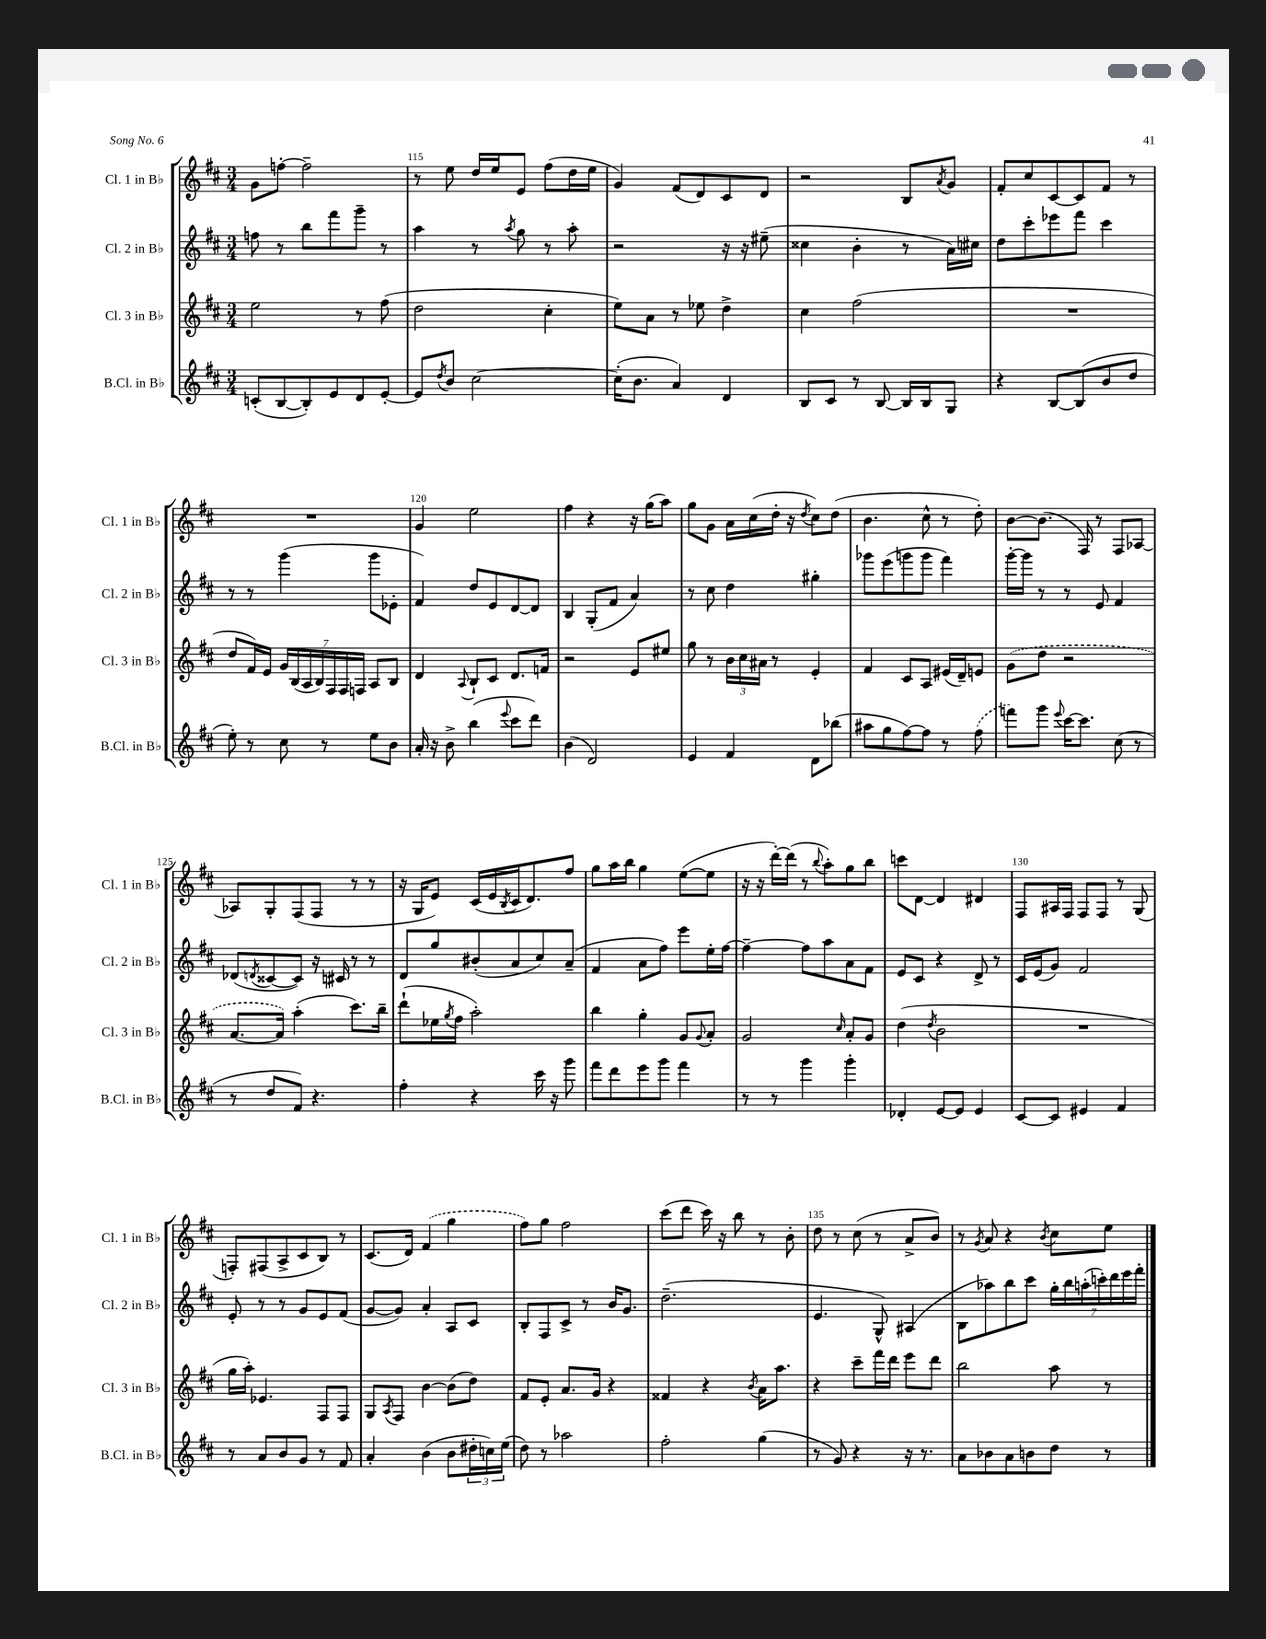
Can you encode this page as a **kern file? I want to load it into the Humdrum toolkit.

**kern	**kern	**kern	**kern
*part4	*part3	*part2	*part1
*staff4	*staff3	*staff2	*staff1
*I"B.Cl. in B♭	*I"Cl. 3 in B♭	*I"Cl. 2 in B♭	*I"Cl. 1 in B♭
*I'B.Cl. in B♭	*I'Cl. 3 in B♭	*I'Cl. 2 in B♭	*I'Cl. 1 in B♭
*clefG2	*clefG2	*clefG2	*clefG2
*k[f#c#]	*k[f#c#]	*k[f#c#]	*k[f#c#]
*M3/4	*M3/4	*M3/4	*M3/4
=114	=114	=114	=114
(8cn'/L	2ee\	8ffn\	8g\L
[8B/	.	8r	[8ffn'\J
8B'/])	.	8bb\L	2ff~\]
8e/	.	8fff#\	.
8d/	8r	8ggg~\J	.
[8e'/J	(8ff#\	8r	.
=115	=115	=115	=115
8e/L]	2dd\	4aa\	8r
8qdd/	.	.	.
8b/J	.	.	8ee\
[2cc#\	.	8r	16dd/LL
.	.	.	16ee/J
.	.	8qaa/	.
.	.	8gg\	8e/J
.	4cc#'\	8r	(8ff#\L
.	.	8aa'\	16dd\L
.	.	.	16ee\JJ
=116	=116	=116	=116
(16cc#'\KL]	8ee\L)	2r	4g/)
8.b\J	.	.	.
.	8a\J	.	.
4a/)	8r	.	(8f#/L
.	8ee-X\	.	8d/)
4d/	4dd^\	16r	8c#/
.	.	16r	.
.	.	(8ee#X~\	8d/J
=117	=117	=117	=117
8B/L	4cc#\	4cc##X\	2r
8c#/J	.	.	.
8r	(2ff#\	4b'\	.
[8B/	.	.	.
16B/LL]	.	8r	8B/L
16B/J	.	.	.
.	.	.	8qa/
8G/J	.	16a\LL)	8g/J
.	.	16cc#X\JJ	.
=118	=118	=118	=118
4r	2.r	8dd\L	8f#'/L
.	.	8ccc#'\	8cc#/
[8B/L	.	8eee-X\	[8c#/
(8B/]	.	8fff#\J	8c#/]
8b/	.	4ccc#\	8f#/J
8dd/J	.	.	8r
!!LO:LB:g=z
=119	=119	=119	=119
8ee'\)	8dd/L	8r	2.r
8r	16f#/L)	8r	.
.	16e/JJ	.	.
8cc#\	28g/LL	(4ggg\	.
.	(28B/	.	.
.	28A/	.	.
.	28B/)	.	.
8r	.	.	.
.	28F#/	.	.
.	28F#/	.	.
.	28Fn/JJ	.	.
8ee\L	8A/L	8ggg\L	.
8b\J	8B/J	8e-X'\J	.
=120	=120	=120	=120
16a'/	4d/	4f#/)	4g/
16r	.	.	.
8b^\	.	.	.
.	8qqA/	.	.
(4bb\	8B`/L	8dd/L	2ee\
.	8c#/J	8e/	.
8qqeee/	.	.	.
8ccc#\L	8.d/L	[8d/	.
8ddd\J)	.	8d/J]	.
.	16fn/Jk	.	.
=121	=121	=121	=121
(4b\	2r	4B/	4ff#\
2d/)	.	(8G'/L	4r
.	.	8f#/J	.
.	8e/L	4a/)	16r
.	.	.	(16gg\KL
.	8ee#X/J	.	8aa\J)
=122	=122	=122	=122
4e/	8gg\	8r	8gg\L
.	8r	8cc#\	8g\J
4f#/	24b\LL	4dd\	16a\LL
.	24cc#\	.	.
.	.	.	(16cc#\
.	24a#X\JJ	.	.
.	8r	.	16dd'\JJ
.	.	.	16r
.	.	.	8qdd/
8d\L	4e'/	4gg#X'\	8cc#\L)
(8bb-X\J	.	.	(8dd\J
=123	=123	=123	=123
8aa#X\L	4f#/	8ggg-X\L	4.b\
8gg\	.	(8eee\	.
[8ff#\)	8c#/L	8gggn\	.
8ff#\J]	8A/J	8ggg\J	8cc#^^\
8r	(16e#X/LL	4fff#\)	8r
.	16d~/J)	.	.
(8ff#\	8en/J	.	8dd'\)
=124	=124	=124	=124
8fffn\L)	(8g\L	[16ggg'\LL	[8b\L
.	.	16ggg\JJ]	.
8ggg\J	8dd\J	8r	(8.b\J]
8qqeee/	.	.	.
[16ccc#\KL	2r	8r	.
8.ccc#\J]	.	.	16F#/)
.	.	8e/	8r
(8cc#\	.	4f#/	8F#/L
8r	.	.	[8A-X/J
!!LO:LB:g=z
=125	=125	=125	=125
8r	[8.a/L	(8d-X/L	8A-X/L]
.	.	8qdn/	.
8dd/L	.	[8c##X/	8G'/
.	16a/Jk])	.	.
8f#/J)	(4aa'\	8c##/J])	(8F#/
4.r	.	16r	8F#/J
.	.	16c#X/	.
.	8.ccc#\L)	8r	8r
.	.	8r	8r
.	16bb~\Jk	.	.
=126	=126	=126	=126
4ff#'\	(8ddd`\L	8d/L	16r
.	.	.	16G/KL
.	16ee-X\L	8gg/	8e/J)
.	8qgg/	.	.
.	16ff#\JJ	.	.
4r	2aa'\)	(8b#X'/	(16c#/LL
.	.	.	16e/
.	.	.	8qB/
.	.	8a/	16c#/J
.	.	.	8.d/)
16ccc#\	.	8cc#/)	.
16r	.	.	.
8ggg\	.	(8a~/J	8ff#/J
=127	=127	=127	=127
8fff#\L	4bb\	4f#/	8gg\L
8ddd\	.	.	16aa\L
.	.	.	16bb\JJ
8eee\	4gg'\	8a\L	4gg\
8ggg\J	.	8ff#\J)	.
4fff#\	8g/L	8eee\L	([8ee\L
.	8qqg/	.	.
.	8a'/J	16ee'\L	8ee\J]
.	.	[16ff#\JJ	.
=128	=128	=128	=128
8r	2g/	4ff#~\_	16r
.	.	.	16r
8r	.	.	[16ddd'\LL)
.	.	.	(16ddd\JJ]
4ggg\	.	8ff#\L]	8r
.	.	.	8qqbb/
.	.	8aa\	8aa'\L)
.	16qqcc#/	.	.
4ggg'\	8a'/L	8a\	8gg\
.	8g/J	8f#\J	8bb\J
=129	=129	=129	=129
4d-X'/	(4dd\	8e/L	8cccn\L
.	.	8c#/J	[8d\J
.	8qdd/	.	.
[8e/L	2b\	4r	4d/]
8e/J]	.	.	.
4e/	.	8d^/	4d#X/
.	.	8r	.
=130	=130	=130	=130
[8c#/L	2.r	16c#/LL	8F#/L
.	.	(16e/J	.
8c#/J]	.	8g/J)	16A#X/L
.	.	.	16F#/JJ
4e#X/	.	2f#/	8F#/L
.	.	.	8F#/J
4f#/	.	.	8r
.	.	.	(8G/
!!LO:LB:g=z
=131	=131	=131	=131
8r	16gg\LL	8e'/	8Fn'/L)
.	16aa'\JJ)	.	.
8a/L	4.e-X/	8r	(8F#X/
8b/	.	8r	8A^/
8g/J	.	8g/L	8c#/
8r	8F#/L	8e/	8B/J)
8f#/	8F#/J	(8f#/J	8r
=132	=132	=132	=132
4a'/	8G/L	[8g/L	(8.c#/L
.	8qA/	.	.
.	8F#/J	8g/J])	.
.	.	.	16d/Jk)
(4b\	[4b\	4a'/	(4f#/
8b\L	(8b\L]	8A/L	4gg\
24dd#X'\L	8dd\J)	8c#/J	.
24ccn\)	.	.	.
(24ee\JJ	.	.	.
=133	=133	=133	=133
8dd\)	8f#/L	8B'/L	8ff#\L)
8r	8e'/J	8F#/	8gg\J
2aa-X\	8.a/L	8c#^/J	2ff#\
.	.	8r	.
.	16g/Jk	.	.
.	4r	16b/KL	.
.	.	8.g/J	.
=134	=134	=134	=134
2ff#'\	4f##X/	(2.dd~\	(8ccc#\L
.	.	.	8ddd\J
.	4r	.	16ccc#\)
.	.	.	16r
.	.	.	8bb\
.	8qb/	.	.
(4gg\	16a\KL	.	8r
.	8.aa\J	.	.
.	.	.	8b'\
=135	=135	=135	=135
8r	4r	4.e/	8dd\
8g/)	.	.	8r
4r	8ccc#~\L	.	(8cc#\
.	16fff#\L	8G^^/)	8r
.	16ddd\JJ	.	.
16r	8eee\L	(4A#X/	8a^/L
8.r	.	.	.
.	8ddd\J	.	8b/J)
=136	=136	=136	=136
8a\L	2bb\	8B\L	8r
.	.	.	8qg/
8b-X\	.	8aa-X\)	8a/
8a\	.	8bb\	4r
8bn\	.	8ccc#\J	.
.	.	.	8qb/
8dd\J	8aa\	28gg'\LL	8cc#\L
.	.	28bb\	.
.	.	(28aan'\	.
.	.	28cccn'\)	.
8r	8r	.	8ee\J
.	.	28ddd\	.
.	.	28eee\	.
.	.	28fff#'\JJ	.
==	==	==	==
*-	*-	*-	*-
